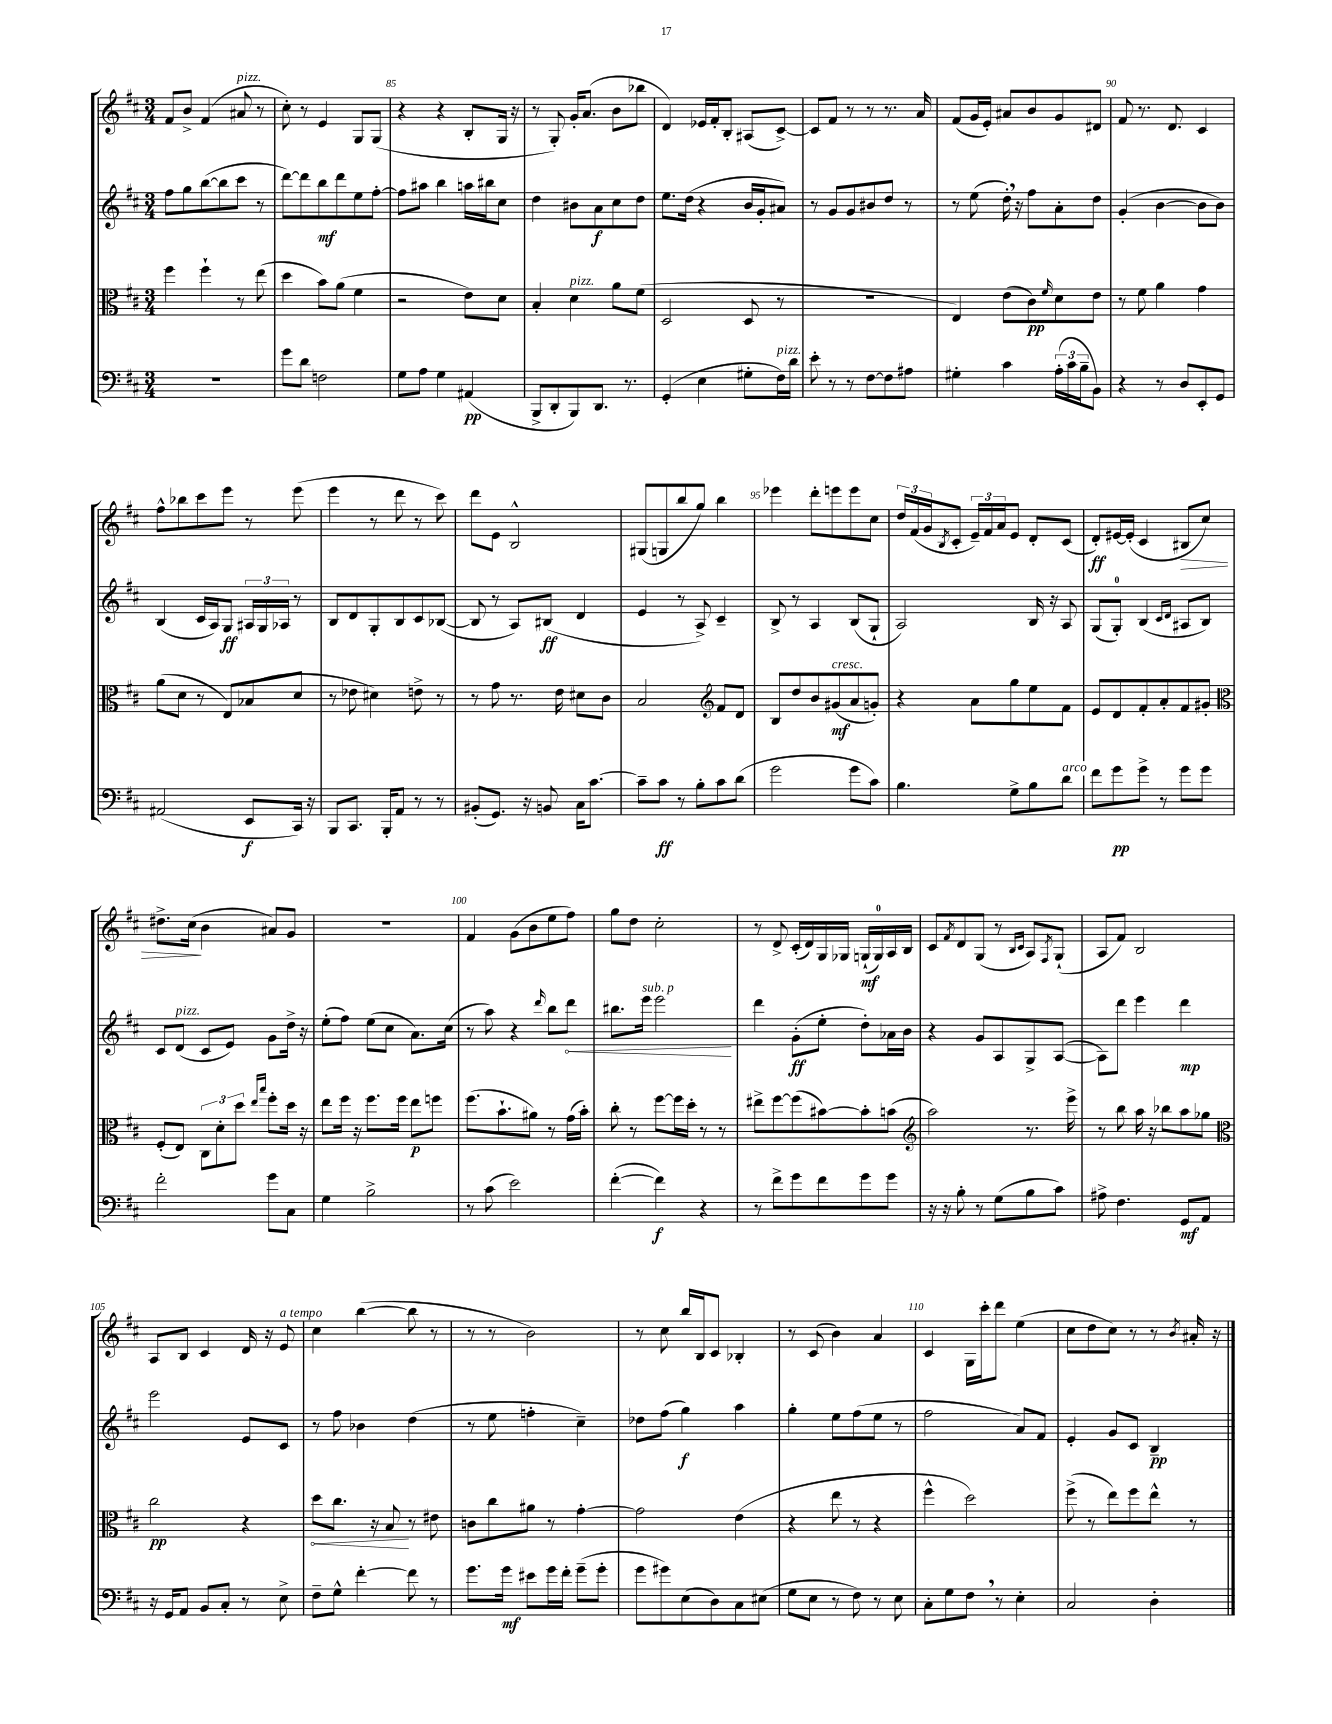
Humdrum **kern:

**kern	**kern	**kern	**kern
*staff4	*staff3	*staff2	*staff1
*clefF4	*clefC3	*clefG2	*clefG2
*k[f#c#]	*k[f#c#]	*k[f#c#]	*k[f#c#]
*M3/4	*M3/4	*M3/4	*M3/4
2.r	4ff#\	8ff#\L	8f#/L
.	.	8gg\	8b^/J
.	4ff#`\	([8bb\	(4f#/
.	.	8bb\]	.
.	8r	8ccc#\J	8a#/
.	(8ee\	8r	8r
=	=	=	=
8g\L	4dd\	[8ddd\L)	8cc#'\)
8d\J	.	8ddd\]	8r
2F\	8b\L)	8bb\	4e/
.	(8a\J	8ddd\	.
.	4f#\	8ee\	8G/L
.	.	[8ff#'\J	(8G/J
=	=	=	=
8G\L	2r	8ff#\]L	4r
8A\J	.	8aa#\J	.
4G\	.	4bb\	4r
(4AA#/	8e\L)	16aa\LL	8B'/L
.	.	16bb#\J	.
.	8d\J	8cc#\J	16G/Jk
.	.	.	16r
=	=	=	=
8BBB^/L	4B'/	4dd\	8r
8DD'/	.	.	8G'/)
8BBB/)	4d\	8b#\L	16g'/LK
.	.	.	(8.a/J
8.DD/J	.	8a\	.
.	8a\L	8cc#\	8b\L
8.r	.	.	.
.	(8f#\J	8dd\J	8bb-\J
=	=	=	=
(4GG'/	2D/	8.ee\L	4d/)
.	.	(16dd\Jk	.
4E\	.	4r	16e-/LL
.	.	.	16f#'/J
.	.	.	8B'/J
8G#'\L	8D/	16b/LL	(8A#/L
.	.	16g'/J	.
16F#\L)	8r	8a#/J)	[8c#^/J)
16d\JJ	.	.	.
=	=	=	=
8e'\	2.r	8r	8c#/]L
8r	.	8g/L	8f#/J
8r	.	8g/	8r
[8F#\L	.	8b#/	8r
8F#\]	.	8dd/J	8.r
8A#\J	.	8r	.
.	.	.	16a/
=	=	=	=
4G#'\	4E/)	8r	(8f#/L
.	.	(8ee\	16g/L
.	.	.	16e'/JJ)
4c#\	(8e\L	16dd'\)	8a#/L
.	.	16r	.
.	8c#\)	8ff#\L	8b/
.	16qqf#/	.	.
(24A'\LL	8d\	8a'\	8g/
24c#\	.	.	.
24B~\J	.	.	.
8BB\J)	8e\J	8dd\J	8d#/J
=	=	=	=
4r	8r	(4g'/	8f#/
.	8f#\	.	8.r
8r	4a\	[4b\	.
.	.	.	8.d/
8D/L	.	.	.
8EE'/	4g\	8b\]L	4c#/
8GG/J	.	8b\J)	.
=	=	=	=
(2AA#/	(8a\L	(4B/	8ff#^^\L
.	8d\J	.	8bb-\
.	8r	16c#/LL	8ccc#\
.	.	16A/J)	.
.	8E/L)	8G/J	8eee\J
8EE/L	(8B-/	24A#/LL	8r
.	.	24G/	.
.	.	24A-/JJ	.
16CC#/Jk)	8d/J	8r	(8eee\
16r	.	.	.
=	=	=	=
8BBB/L	8r	8B/L	4eee\
8.CC#/J	8e-\	8d/	.
.	4d#\)	8G'/	8r
16BBB'/LK	.	.	.
8AA/J	.	8B/	8ddd\
8r	8e^\	8c#/	8r
8r	8r	([8B-/J	8ccc#\)
=	=	=	=
(8BB#'/L	8r	8B-/]	8ddd\L
8.GG/J)	8g\	8r	8e\J
.	8.r	8A/L)	2B^^/
16r	.	.	.
8BB/	.	(8B#/J	.
.	16e\	.	.
16C#\LK	8d#\L	4d/	.
[8.c#\J	.	.	.
.	8c#\J	.	.
=	=	=	=
8c#~\]L	2B/	4e/	(8G#/L
8c#\J	.	.	8G/
8r	.	8r	8bb/
8B'\L	.	8A^/)	8gg/J)
*	*clefG2	*	*
8c#\	8f#/L	4c#~/	4bb\
(8d\J	8d/J	.	.
=	=	=	=
2g\	8B/L	8B^/	4eee-\
.	8dd/	8r	.
.	8b/	4A/	8ddd'\L
.	(8g#/	.	8eee\
8g\L	8a/	(8B/L	8eee\
8c#\J)	8g'/J)	8G`/J	8cc#\J
=	=	=	=
4.B\	4r	2A/)	24dd/LL
.	.	.	(24f#/
.	.	.	24g/J
.	.	.	8qB/
.	.	.	8c#'/J
.	8a\L	.	24e~/LL)
.	.	.	24f#/
.	.	.	24a/J
8G^\L	8gg\	.	8e/J
8B\	8ee\	16B/	8d'/L
.	.	16r	.
8d\J	8f#\J	8A/	(8c#/J
=	=	=	=
8f#\L	8e/L	(8G/L	8d'/L)
8g\	8d/	8G'/J)	[16e#/L
.	.	.	(16e#'/]JJ
8g^\J	8f#'/	(4B/	4c#/
8r	8a'/	.	.
.	.	16qqc#/LL	.
.	.	16qqd/JJ	.
8g\L	8f#/	8A#/L	8B#/L
8g\J	8g#'/J	8B/J)	8cc#/J)
=	=	=	=
*	*clefC3	*	*
2f#'\	(8F#'/L	8c#/L	8.dd#^\L
.	8E/J)	(8d/J	.
.	.	.	(16cc#\Jk
.	12C#\L	8c#/L	4b\
.	12d'\	.	.
.	.	8e/J)	.
.	12dd\J	.	.
.	16qqee/LL	.	.
.	16qqbb/JJ	.	.
8g\L	8ff#'\L	8g\L	8a#/L)
8C#\J	16dd\Jk	16dd^\Jk	8g/J
.	16r	16r	.
=	=	=	=
4G\	8ee\L	(8ee'\L	2.r
.	16ff#\Jk	8ff#\J)	.
.	16r	.	.
2B^\	8.ff#\L	(8ee\L	.
.	.	8cc#\J	.
.	16ff#\Jk	.	.
.	8ee\L	8.a\L)	.
.	8ff\J	.	.
.	.	(16cc#\Jk	.
=	=	=	=
8r	(8.ff#\L	8r	4f#/
(8c#\	.	8aa\)	.
.	8.b`\	.	.
2e\)	.	4r	(8g\L
.	8a#\J)	.	8b\
.	.	16qqddd/	.
.	8r	8bb\L	8ee\
.	(16g\LL	8ddd\J	8ff#\J)
.	16b'\JJ)	.	.
=	=	=	=
([4f#'\	8cc#'\	8.bb#\L	8gg\L
.	8r	.	8dd\J
.	.	16eee\Jk	.
4f#\])	[8ff#\L	2eee\	2cc#'\
.	16ff#\]L	.	.
.	16dd'\JJ	.	.
4r	8r	.	.
.	8r	.	.
=	=	=	=
8r	8ee#^\L	4ddd\	8r
8f#^\L	[8ff#\	.	8d^/
8g\	(8ff#\]	(8g'\L	(16c#'/LL
.	.	.	16d/)
8f#\	[8b#\)	8ee'\J	16G/
.	.	.	16G-/JJ
8g\	8b#'\]	8dd'\L)	(16G`/LL
.	.	.	16G/)
8g\J	(8b\J	16a-\L	16A/
.	.	16b\JJ	16B/JJ
=	=	=	=
*	*clefG2	*	*
16r	2aa\)	4r	8c#/L
16r	.	.	.
.	.	.	8qf#/
8B'\	.	.	8d/
8r	.	8g/L	(8G/J
(8G\L	.	8A/	8r
.	.	.	16qqB/LL
.	.	.	16qqc#/JJ
8B\	8.r	8G^/	8A/L)
.	.	.	8qF#/
8c#\J)	.	([8A/J	(8G`/J
.	16eee^\	.	.
=	=	=	=
8A#^\	8r	8A\]L)	8A/L
4.F#\	8bb\	8ddd\J	8f#/J)
.	16aa\	4eee\	2B/
.	16r	.	.
.	8bb-\L	.	.
8GG/L	8aa\	4ddd\	.
8AA/J	8gg-\J	.	.
=	=	=	=
*	*clefC3	*	*
16r	2cc#\	2eee\	8A/L
16GG/LK	.	.	.
8AA/J	.	.	8B/J
8BB/L	.	.	4c#/
8C#'/J	.	.	.
8r	4r	8e/L	16d/
.	.	.	16r
8E^\	.	8c#/J	8e/
=	=	=	=
8F#~\L	8dd\L	8r	4cc#\
8G^^\J	8.cc#\J	8ff#\	.
[4f#'\	.	4b-\	([4bb\
.	16r	.	.
.	8B/	.	.
8f#\]	8r	(4dd\	8bb\]
8r	8e#\	.	8r
=	=	=	=
8.g\L	8c\L	8r	8r
.	8cc#\	8ee\	8r
16g\Jk	.	.	.
8e#\L	8a#\J	4ff'\	2b\)
16g\L	8r	.	.
16f#'\JJ	.	.	.
(8g~\L	[4g'\	4cc#~\)	.
8g'\J	.	.	.
=	=	=	=
8g\L	2g\]	8dd-\L	8r
8g#\)	.	(8ff#\J	8cc#\
(8E\	.	4gg\)	16bb/LL
.	.	.	16B/J
8D\)	.	.	8c#/J
8C#\	(4e\	4aa\	4B-'/
(8E#\J	.	.	.
=	=	=	=
8G\L	4r	4gg'\	8r
8E\J	.	.	(8c#/
8r	8ee\	8ee\L	4b\)
8F#\)	8r	(8ff#\	.
8r	4r	8ee\J	4a/
8E\	.	8r	.
=	=	=	=
8C#'\L	4ff#^^\	2ff#\	4c#/
8G\	.	.	.
8F#\J	2dd\)	.	16G\LL
.	.	.	16ccc#'\J
8r	.	.	8ddd\J
4E'\	.	8a/L)	(4ee\
.	.	8f#/J	.
=	=	=	=
2C#/	(8ff#^\	4e'/	8cc#\L
.	8r	.	8dd\
.	8ee\L)	8g/L	8cc#\J)
.	8ff#\	8c#/J	8r
4D'\	8ee^^\J	4B~/	8r
.	.	.	8qb/
.	8r	.	16a#'/
.	.	.	16r
==	==	==	==
*-	*-	*-	*-
